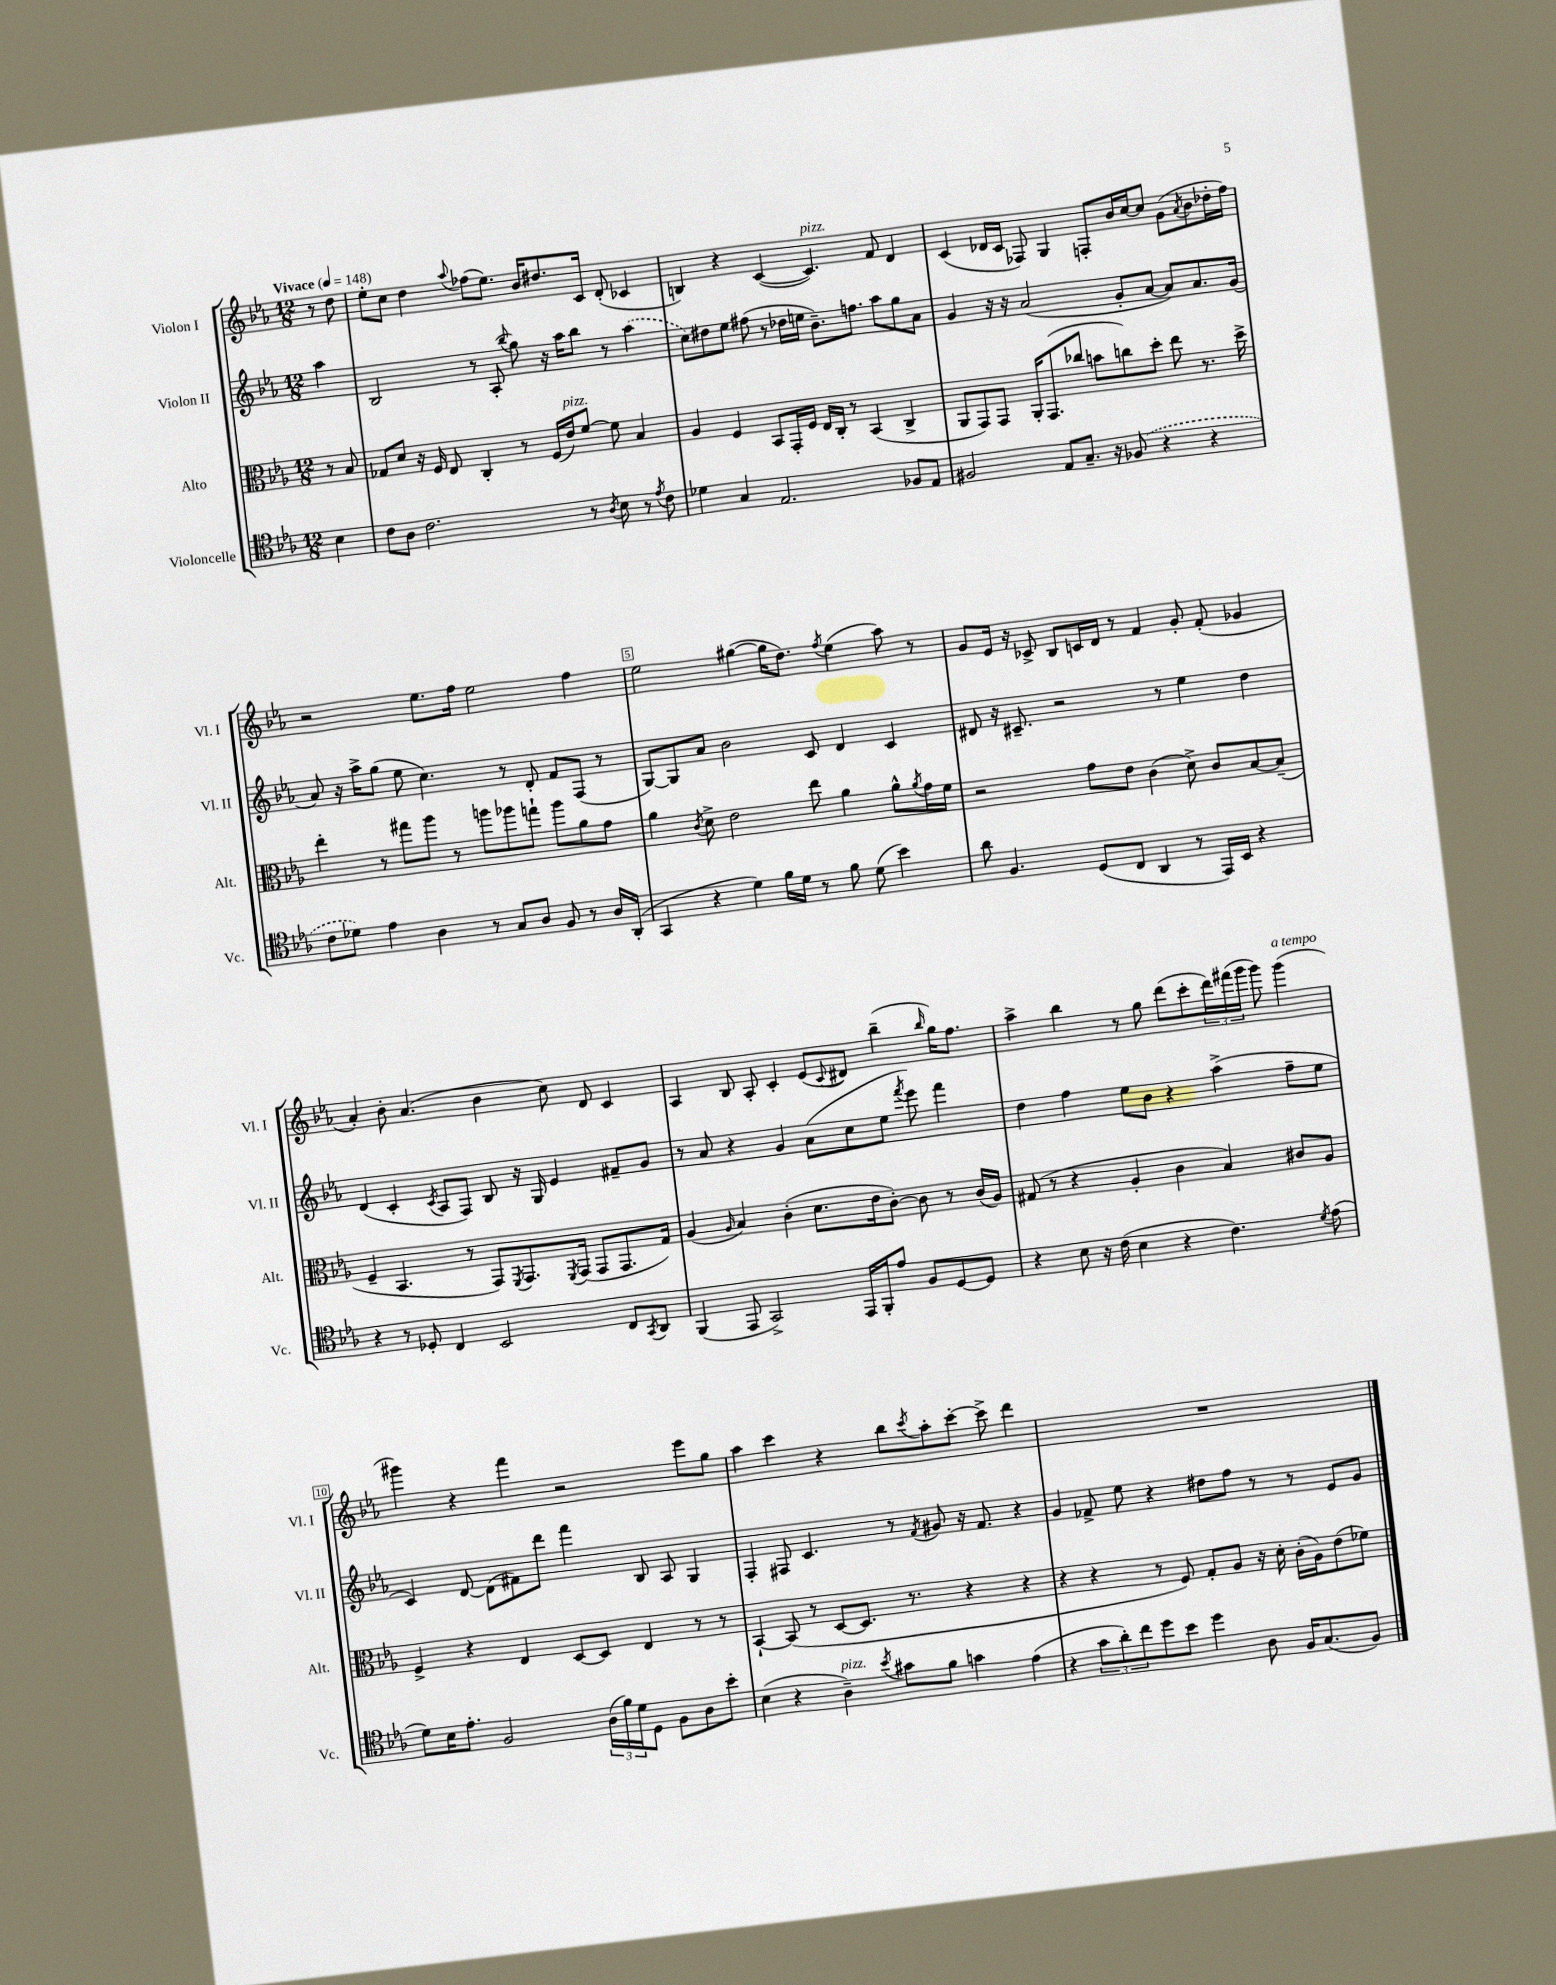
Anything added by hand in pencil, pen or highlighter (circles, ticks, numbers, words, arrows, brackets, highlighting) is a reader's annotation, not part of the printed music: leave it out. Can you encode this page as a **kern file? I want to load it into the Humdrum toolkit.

**kern	**kern	**kern	**kern
*staff4	*staff3	*staff2	*staff1
*clefC4	*clefC3	*clefG2	*clefG2
*k[b-e-a-]	*k[b-e-a-]	*k[b-e-a-]	*k[b-e-a-]
*M12/8	*M12/8	*M12/8	*M12/8
*MM148	*MM148	*MM148	*MM148
4B-	8r	4aa-	8r
.	8B-	.	8dd
=	=	=	=
8c	8G-	2B-	8ee-'
8A-	8d	.	8cc
2.c	16r	.	4dd
.	16F	.	.
.	8E-	.	.
.	.	.	8qqaa-
.	4C'	8r	(8ff-
.	.	(8A-'	8.ee-)
.	.	8qqbb-	.
.	8r	8gg)	.
.	.	.	16b-
.	(16F	16r	8.dd#
.	16e-)	16aa-	.
8r	[8f	8bb-	.
.	.	.	16c
8qA-	.	.	.
8B-	8f]	8r	(8d'
8r	4B-	(4aa-	4c-
8qe-	.	.	.
8c	.	.	.
=	=	=	=
4d-	4A-	8cc)	4B)
.	.	8dd#	.
4G	4F	8ee-	4r
.	.	(8ff#	.
2.E-	8BB-	8r	([4c
.	16GG'	16dd-	.
.	16F	16ee	.
.	16E-	8.b-~)	4.c])
.	16C'	.	.
.	8r	.	.
.	.	8.ff	.
.	(4BB-	.	.
.	.	8aa-	8f
8F-	4C^	8gg	4d
8E-	.	8a-	.
=	=	=	=
2F#	8AA-	4g	(4c
.	8GG)	.	.
.	8GG	16r	16d-
.	.	16r	16c
.	16AA-'	(2a-	8F-)
.	(8.GG	.	.
8E-	.	.	4G
8.G~	8cc-	.	.
.	8b	.	8F'
16r	.	.	.
(8F-	8cc)	8g'	16b-
.	.	.	[16cc
4r	8dd'	[8a-	8cc]
.	8ee-	8a-])	(8g
.	.	.	8qa-
4r	8.r	8.a-	8b-
.	.	.	16dd-'
.	16dd^	(16g	16ff)
=	=	=	=
8c	4ee-'	8a-)	2r
8d-)	.	16r	.
.	.	16aa-^	.
4e-	8r	(8gg	.
.	8gg#	8ee-	.
4A-	8aa-	4.cc)	8.ee-
.	8r	.	.
.	.	.	16ff
8r	8aa	.	2ee-
8G	8aa-	8r	.
8A-	8gg`	8d'	.
8F	8aa-	8f	.
8r	8a-	(8F	4ff
16A-	8g	8r	.
(16AA-'	.	.	.
=	=	=	=
4GG	4a-	[8G)	2ee-
.	.	8G]	.
.	8qc	.	.
4r	8d^	8a-	.
.	2e-	2b-	.
4d)	.	.	([4gg#
16f	.	.	16gg#]
16d	.	.	8.dd)
8r	8ee-	8c	.
.	.	.	8qff
8f	4a-	4d	(4ee-
(8d	.	.	.
4b-)	8a-^^	4c	8aa-)
.	8qa-	.	.
.	16g	.	8r
.	16f	.	.
=	=	=	=
8a-	2r	8d#	8g
4.F	.	16r	16e-
.	.	8.c#~	16r
.	.	.	8c-^
.	.	2r	8B-
(8D	8g	.	16c
.	.	.	16d
8C	8e-	.	8r
4AA-	(4c	.	4f
.	.	8r	.
8r	8d^)	4ee-	8g'
16EE-)	8c	.	(8f'
16BB-	.	.	.
4r	[8B-	4dd	4g-
.	(8B-~]	.	.
=	=	=	=
4r	4F~	(4d	4a-')
8r	4.BB-	4c'	8b-'
8D-'	.	.	(4.a-
.	.	8qc	.
4C	.	8A-	.
.	8r	8F)	.
2BB-	8GG)	8B-	4b-
.	8qFF	.	.
.	8.GG	16r	.
.	.	16G	.
.	.	4e-	8cc)
.	8qFF	.	.
.	(16GG	.	.
.	8GG	.	8d
8C	8.GG	8f#~	4c
8qGG	.	.	.
8AA-	.	8g	.
.	16G)	.	.
=	=	=	=
(4FF	(4A-	8r	4A-
.	.	8a-	.
.	16qqA-	.	.
8EE-	4B-)	4r	8B-
2GG^)	.	.	8A-'
.	(4c'	4g	4c'
.	8.d	(8a-	(8e-
.	.	.	8qqc
16EE-	.	8cc	8d#)
16FF'	16e-	.	.
8e-	[8c')	8ee-	(4bb-~
.	.	8qfff	.
8F	8c]	8eee-)	.
.	.	.	16qqbb-
[8D	8r	4fff	16gg)
.	.	.	8.ff
8D]	(16c	.	.
.	16A-)	.	.
=	=	=	=
4r	(8G#	4dd	4aa-^
.	8r	.	.
8B-	4r	4ff	4bb-
16r	.	.	.
(16c	.	.	.
4B-	4A-'	8ee-	8r
.	.	8b-	8gg
4r	4c	4r	(8ddd
.	.	.	8ccc'
4.c)	4B-)	(4aa-^	24ddd)
.	.	.	(24fff#
.	.	.	24ggg
.	.	.	8ggg)
.	8c#	8ff~	(4ggg
8qd	.	.	.
(8e-	8A-	8ee-	.
=	=	=	=
8d)	4F^	4c)	4ggg#)
16B-	.	.	.
8.e-'	.	.	.
.	4r	[8d	4r
2F	.	(8d]	.
.	4E-	8f#)	4fff
.	.	8ddd	.
.	[8D	4fff	2r
(24A-	8D]	.	.
24f)	.	.	.
24d	.	.	.
8D	4E-	8B-	.
8F	.	8A-	.
8A-	8r	4G	8eee-
8b-'	8r	.	8gg
=	=	=	=
(4B-	[4BB-`	4F'	4aa-
4r	(8BB-]	8F#	4ccc
.	8r	4.c	.
4A-~)	[8D	.	4r
.	8.D]	.	.
8qb-	.	.	.
8g#	.	8r	8bb-
.	8.r	.	.
.	.	8qf	8qccc
8f	.	8g#	8aa-'
4g	4r	16r	[8ccc'
.	.	8.f	.
.	.	.	8ccc^]
(4e-	4r	4r	4ddd
=	=	=	=
4r	4r	4g	1.r
12g	4r	8f-^	.
12a-')	.	.	.
.	.	8ee-	.
12cc	.	.	.
8dd	8r	4r	.
8b-	8F)	.	.
4dd	8G'	8dd#	.
.	8A-	8ff	.
8A-	16r	8r	.
.	16d'	.	.
16F	(16c'	8r	.
(8.G	16A-)	.	.
.	(8e-	8e-	.
8F)	8f-)	8g	.
==	==	==	==
*-	*-	*-	*-
